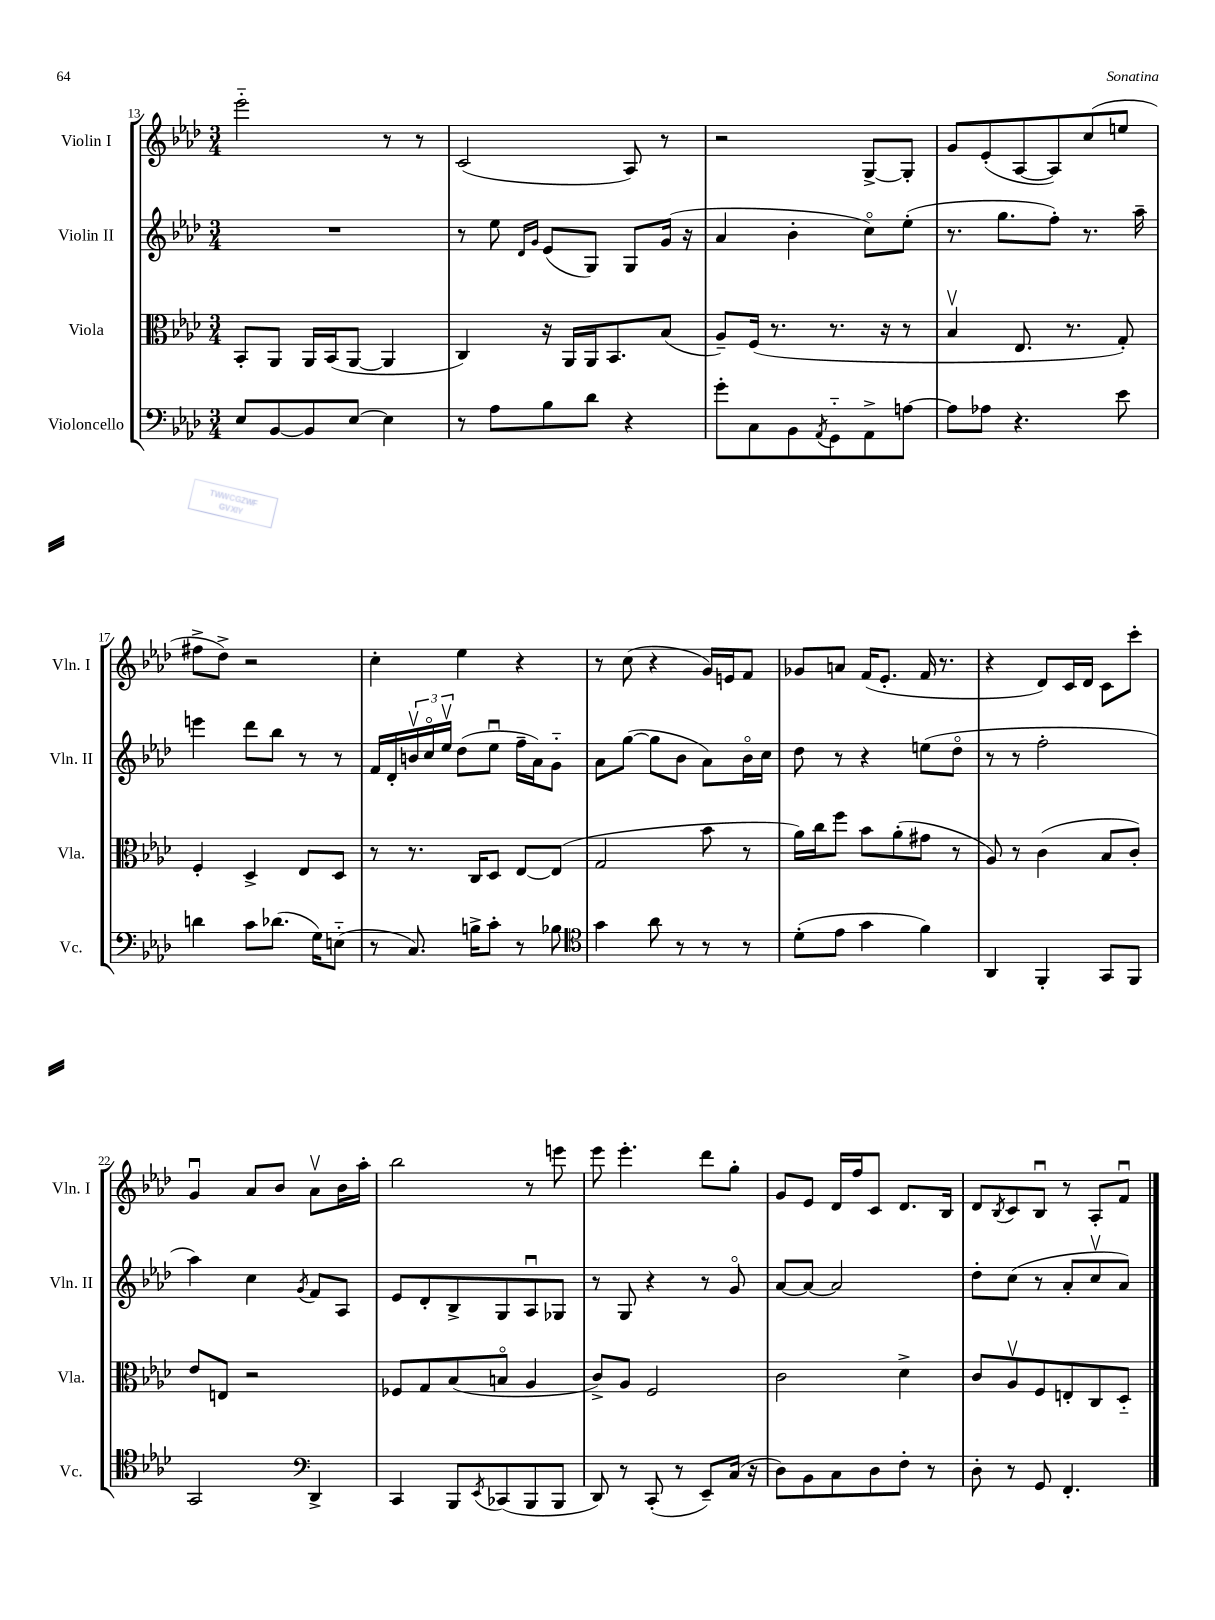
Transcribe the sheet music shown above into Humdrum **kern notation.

**kern	**kern	**kern	**kern
*staff4	*staff3	*staff2	*staff1
*clefF4	*clefC3	*clefG2	*clefG2
*k[b-e-a-d-]	*k[b-e-a-d-]	*k[b-e-a-d-]	*k[b-e-a-d-]
*M3/4	*M3/4	*M3/4	*M3/4
8E-/L	8BB-'/L	2.r	2eee-'~\
[8BB-/	8AA-/J	.	.
8BB-/]	16AA-/LL	.	.
.	(16BB-/J	.	.
[8E-/J	[8AA-/J	.	.
4E-\]	4AA-/]	.	8r
.	.	.	8r
=	=	=	=
8r	4C/)	8r	(2c/
8A-\L	.	8ee-\	.
.	.	16qqd-/LL	.
.	.	16qqg/JJ	.
8B-\	16r	(8e-/L	.
.	16AA-/LL	.	.
8d-\J	16AA-/J	8G/J)	.
.	8.BB-/	.	.
4r	.	8G/L	8A-/)
.	(8B-/J	(16g/Jk	8r
.	.	16r	.
=	=	=	=
8g'\L	8A-~/L)	4a-/	2r
8C\	(16F/Jk	.	.
.	8.r	.	.
8BB-\	.	4b-'\	.
8qAA-/	.	.	.
8GG'~\	8.r	.	.
8AA-^\	.	8cco\L)	[8G^/L
.	16r	.	.
[8A\J	8r	(8ee-'\J	8G'/]J
=	=	=	=
8A\]L	4B-v/	8.r	8g/L
8A-\J	.	.	(8e-'/
.	.	8.gg\L	.
4.r	8.E-/	.	[8A-/
.	.	8ff'\J)	8A-/])
.	8.r	.	.
.	.	8.r	(8cc/
8e-\	8G'/)	.	8ee/J
.	.	16aa-~\	.
=	=	=	=
4d\	4F'/	4eee\	8ff#^\L
.	.	.	8dd-^\J)
8c\L	4D-^/	8ddd-\L	2r
(8.d-\J	.	8bb-\J	.
.	8E-/L	8r	.
16G\LK)	.	.	.
(8E'~\J	8D-/J	8r	.
=	=	=	=
8r	8r	16f/LL	4cc'\
.	.	16d-'/	.
8.C/)	8.r	24bv/	.
.	.	24cco/	.
.	.	24ee-v/JJ	.
.	.	(8dd-\L	4ee-\
16B^\LK	16C/LK	.	.
8c'\J	8D-/J	8ee-u\J	.
8r	[8E-/L	16ff~\LL	4r
.	.	16a-\J)	.
8B-\	(8E-/]J	8g'~\J	.
=	=	=	=
*clefC4	*	*	*
4g\	2G/	8a-\L	8r
.	.	([8gg\J	(8cc\
8a-\	.	8gg\]L	4r
8r	.	8b-\J	.
8r	8b-\	8a-\L)	16g/LL)
.	.	.	16e/J
8r	8r	16b-o\L	8f/J
.	.	16cc\JJ	.
=	=	=	=
(8d-'\L	16a-\LL)	8dd-\	8g-/L
.	16cc\J	.	.
8e-\J	8ff\J	8r	8a/J
4g\	8b-\L	4r	(16f/LK
.	.	.	8.e-'/J
.	(8a-'\	.	.
4f\)	8g#\J	(8ee\L	16f/
.	.	.	8.r
.	8r	8dd-o\J	.
=	=	=	=
4AA-/	8A-/)	8r	4r
.	8r	8r	.
4FF'/	(4c\	2ff'\	8d-/L)
.	.	.	16c/L
.	.	.	16d-/JJ
8GG/L	8B-/L	.	8c\L
8FF/J	8c'/J)	.	8ccc'\J
=	=	=	=
2GG/	8e-/L	4aa-\)	4gu/
.	8E/J	.	.
.	2r	4cc\	8a-/L
.	.	.	8b-/J
*clefF4	*	*	*
.	.	8qg/	.
4DD-^/	.	8f/L	8a-v\L
.	.	8A-/J	16b-\L
.	.	.	16aa-'\JJ
=	=	=	=
4CC/	8F-/L	8e-/L	2bb-\
.	8G/	8d-'/	.
8BBB-/L	(8B-/	8B-^/	.
8qEE-/	.	.	.
(8CC-/	8Bo/J	8G/	.
8BBB-/	4A-/	8A-u/	8r
8BBB-/J	.	8G-/J	8eee\
=	=	=	=
8DD-/)	8c^/L)	8r	8eee-\
8r	8A-/J	8G/	4.eee-'\
(8CC'/	2F/	4r	.
8r	.	.	.
8EE-~/L)	.	8r	8ddd-\L
(16C/Jk	.	8go/	8gg'\J
16r	.	.	.
=	=	=	=
8D-\L)	2c\	[8a-/L	8g/L
8BB-\	.	8a-/_J	8e-/J
8C\	.	2a-/]	16d-/LL
.	.	.	16ff/J
8D-\	.	.	8c/J
8F'\J	4d-^\	.	8.d-/L
8r	.	.	.
.	.	.	16B-/Jk
=	=	=	=
8D-'\	8c/L	8dd-'\L	8d-/L
.	.	.	8qB-/
8r	8A-v/	(8cc\J	8c/
8GG/	8F/	8r	8B-u/J
4.FF'/	8E'/	8a-'/L	8r
.	8C/	8ccv/	8A-'/L
.	8D-'~/J	8a-/J)	8fu/J
==	==	==	==
*-	*-	*-	*-
